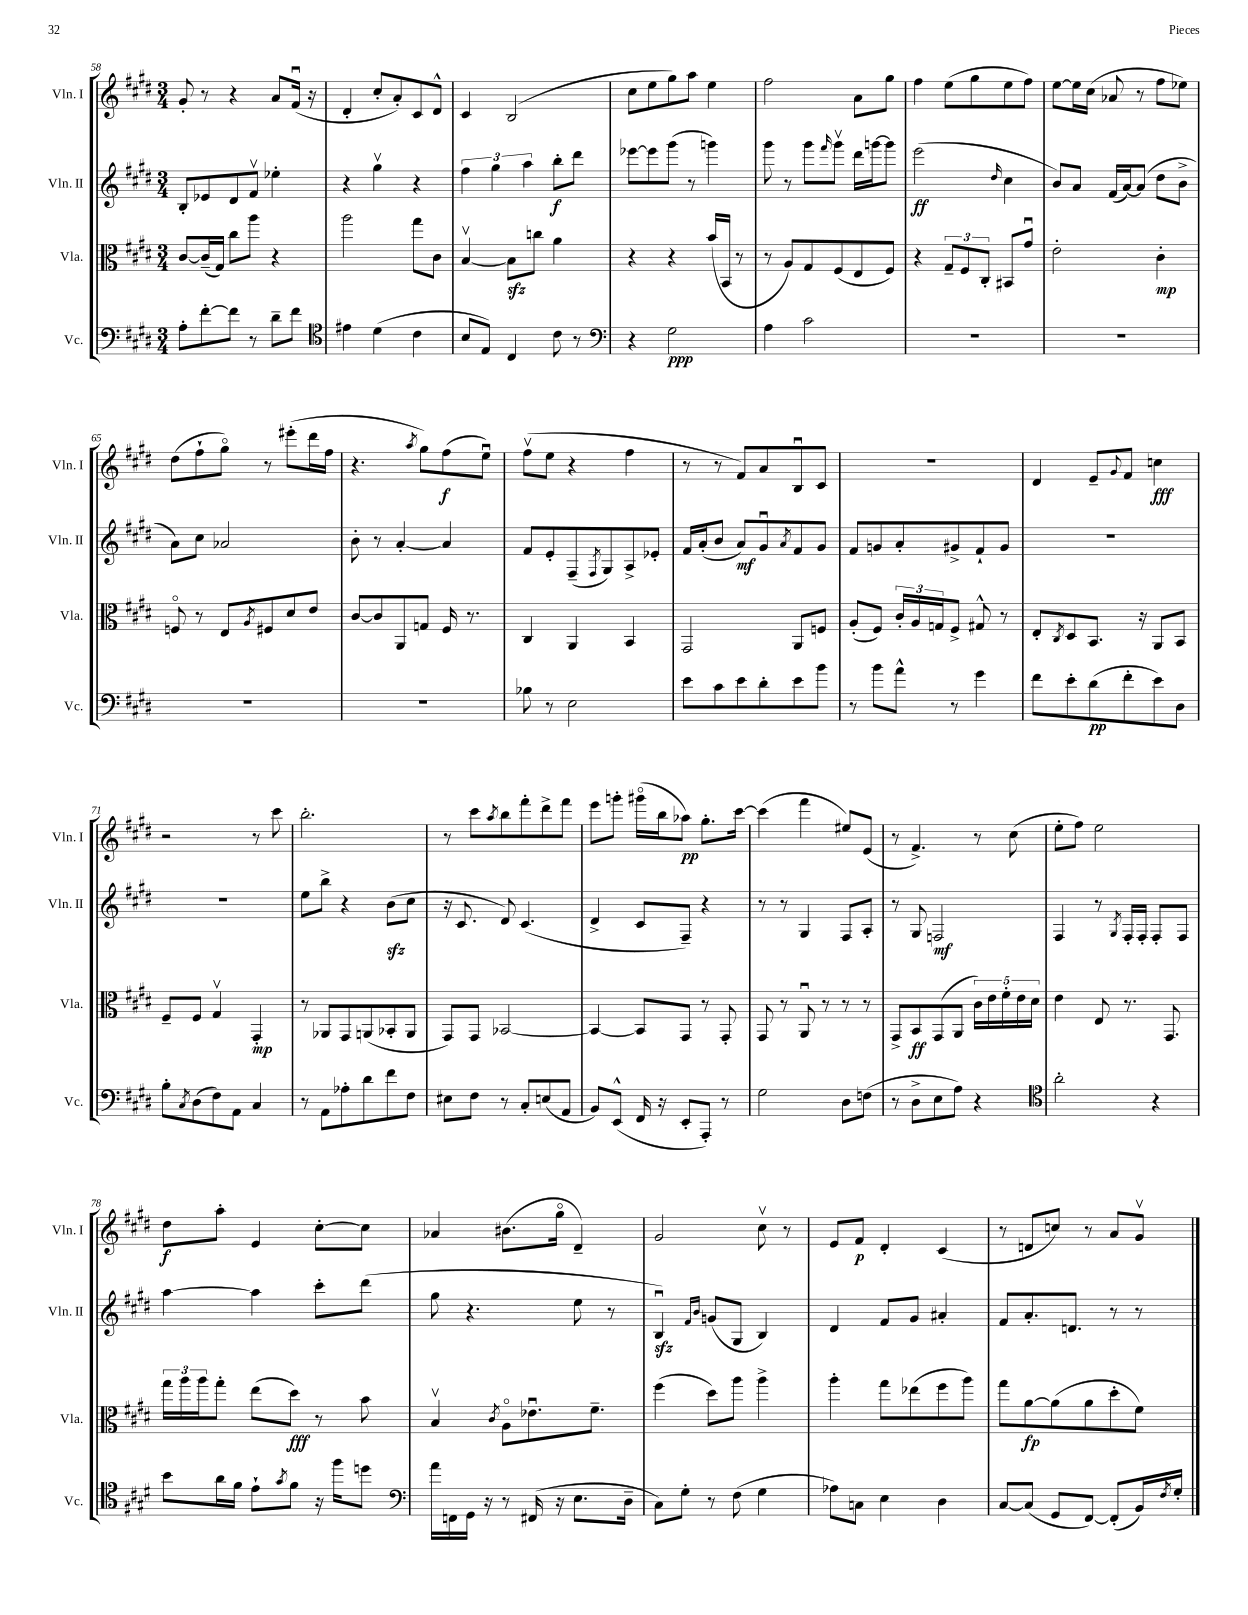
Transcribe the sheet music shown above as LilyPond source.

<<
\new StaffGroup <<
\new Staff = "s0" \with { instrumentName = "Vln. I" shortInstrumentName = "Vln. I" } {
    \clef treble \key e \major \numericTimeSignature \time 3/4
    gis'8-. r8 r4 a'8 fis'16\downbow( r16 |
    dis'4-. cis''8-. a'8-.) cis'8 dis'8-^ |
    cis'4 b2( |
    cis''8 e''8 gis''8) a''8 e''4 |
    fis''2 a'8 gis''8 |
    fis''4 e''8( gis''8 e''8 fis''8) |
    e''8~ e''16 cis''16( aes'8 r8 fis''8 ees''8) |
    dis''8( fis''8-! gis''8\flageolet) r8 eis'''8-.( dis'''16 fis''16 |
    r4. \acciaccatura { a''8 } gis''8) fis''8\f( e''8\downbow) |
    fis''8\upbow( e''8 r4 fis''4 |
    r8 r8 fis'8) a'8 b8\downbow cis'8 |
    R2. |
    dis'4 e'8-- \appoggiatura { gis'8 } fis'8 c''4\fff |
    r2 r8 cis'''8 |
    b''2.-. |
    r8 cis'''8 \acciaccatura { a''8 } b''8 fis'''8-. dis'''8-> fis'''8 |
    e'''8 g'''8-. gis'''16\flageolet( b''16 aes''8\pp) gis''8.-. cis'''16~ |
    cis'''4( fis'''4 eis''8) e'8( |
    r8 fis'4.->) r8 cis''8( |
    e''8-. fis''8) e''2 |
    dis''8\f a''8-. e'4 cis''8~-. cis''8 |
    aes'4 bis'8.( gis''16\flageolet dis'4--) |
    gis'2 cis''8\upbow r8 |
    e'8 fis'8\p dis'4-. cis'4( |
    r8 d'8 c''8) r8 a'8 gis'8\upbow \bar "|." |
}
\new Staff = "s1" \with { instrumentName = "Vln. II" shortInstrumentName = "Vln. II" } {
    \clef treble \key e \major \numericTimeSignature \time 3/4
    b8-. ees'8 dis'8 fis'8\upbow ees''4-. |
    r4 gis''4\upbow r4 |
    \tuplet 3/2 { fis''4 gis''4 a''4 } b''8-.\f dis'''8 |
    ees'''8~ ees'''8 gis'''8( r8 g'''4) |
    gis'''8 r8 gis'''8 \grace { fis'''16 } gis'''8\upbow dis'''16 g'''16~ g'''8 |
    e'''2\ff( \grace { dis''16 } cis''4 |
    b'8) a'8 fis'16( a'16~) a'8( dis''8 b'8-> |
    a'8) cis''8 aes'2 |
    b'8-. r8 a'4~-. a'4 |
    fis'8 e'8-. fis8--( \acciaccatura { fis8 } gis8) a8-> ees'8-. |
    fis'16 a'16-.( b'8 a'8\mf) gis'8\downbow \acciaccatura { a'8 } fis'8 gis'8 |
    fis'8 g'8 a'8-. gis'8-> fis'8-! gis'8 |
    R2. |
    R2. |
    e''8 b''8-> r4 b'8\sfz( cis''8 |
    r16 cis'8. dis'8) cis'4.( |
    dis'4-> cis'8 fis8--) r4 |
    r8 r8 gis4 fis8 a8-. |
    r8 gis8 f2\mf |
    fis4 r8 \acciaccatura { gis8 } fis16-. fis16-. fis8-. fis8 |
    a''4~ a''4 cis'''8-. dis'''8( |
    gis''8 r4. e''8 r8 |
    b4\downbow\sfz) \grace { fis'16 b'16 } g'8( gis8 b4) |
    dis'4 fis'8 gis'8 ais'4-. |
    fis'8 a'8.-. d'8. r8 r8 \bar "|." |
}
\new Staff = "s2" \with { instrumentName = "Vla." shortInstrumentName = "Vla." } {
    \clef alto \key e \major \numericTimeSignature \time 3/4
    cis'8~ cis'16--( gis16) cis''8 a''8 r4 |
    a''2 gis''8 cis'8 |
    b4~\upbow b8\sfz c''8 a'4 |
    r4 r4 b'16( b,16 r8 |
    r8 a8) gis8 fis8( e8 fis8) |
    r4 \tuplet 3/2 { gis8-- fis8 cis8-. } bis,8 gis'8\downbow |
    e'2-. cis'4-.\mp |
    f8\flageolet r8 e8 \acciaccatura { a8 } fis8 dis'8 e'8 |
    cis'8~ cis'8 a,8 g8 fis16 r8. |
    cis4 a,4 b,4 |
    gis,2 a,8 f8 |
    a8-.( fis8) \tuplet 3/2 { cis'16-. a16 g16 } fis8-> gis8-^ r8 |
    e8-. \acciaccatura { cis8 } dis8 b,8. r16 a,8 b,8 |
    fis8-- fis8 gis4\upbow gis,4-.\mp |
    r8 aes,8 gis,8 a,8( bes,8-. a,8 |
    gis,8) gis,8 bes,2~ |
    bes,4~ bes,8 gis,8 r8 gis,8-. |
    gis,8 r8 a,8\downbow r8 r8 r8 |
    gis,8-> b,8\ff gis,8( a,8 \tuplet 5/4 { cis'16) e'16 fis'16-. e'16 dis'16 } |
    e'4 e8 r8. gis,8. |
    \tuplet 3/2 { gis''16 a''16 a''16 } gis''8-. e''8( dis''8\fff) r8 b'8 |
    b4\upbow \acciaccatura { cis'8 } a8\flageolet ees'8.\downbow fis'8.-- |
    fis''4( dis''8) a''8 a''4-> |
    a''4-. gis''8 ees''8( fis''8 a''8) |
    gis''8 a'8~\fp a'8( a'8 dis''8-. fis'8) \bar "|." |
}
\new Staff = "s3" \with { instrumentName = "Vc." shortInstrumentName = "Vc." } {
    \clef bass \key e \major \numericTimeSignature \time 3/4
    a8-. fis'8~-. fis'8 r8 dis'8-- fis'8 |
    \clef tenor eis'4 dis'4( cis'4 |
    b8 e8) cis4 cis'8 r8 |
    \clef bass r4 gis2\ppp |
    a4 cis'2 |
    R2. |
    R2. |
    R2. |
    R2. |
    bes8 r8 e2 |
    e'8 cis'8 e'8 dis'8-. e'8 b'8 |
    r8 b'8 a'8-^ r8 gis'4 |
    fis'8 e'8-. dis'8\pp( fis'8-. e'8) dis8 |
    b8-. \acciaccatura { cis8 } dis8( fis8) a,8 cis4 |
    r8 a,8 aes8-. dis'8 fis'8 fis8 |
    eis8 fis8 r8 cis8-. e8( a,8 |
    b,8) e,8-^( fis,16 r16 e,8-. a,,8-.) r8 |
    gis2 dis8 f8( |
    r8 dis8-> e8 a8) r4 |
    \clef tenor a'2-. r4 |
    b'8 a'16 fis'16 e'8-! \acciaccatura { gis'8 } fis'8 r16 fis''16 d''8 |
    \clef bass a'16 f,16 gis,16 r16 r8 fis,16( r16 e8. dis16-- |
    cis8) gis8-. r8 fis8( gis4 |
    aes8) c8 e4 dis4 |
    cis8~ cis8( gis,8 fis,8~) fis,8-.( b,16) \acciaccatura { fis8 } gis16-. \bar "|." |
}
>>
>>
\layout { \context { \Score currentBarNumber = #58 } }
